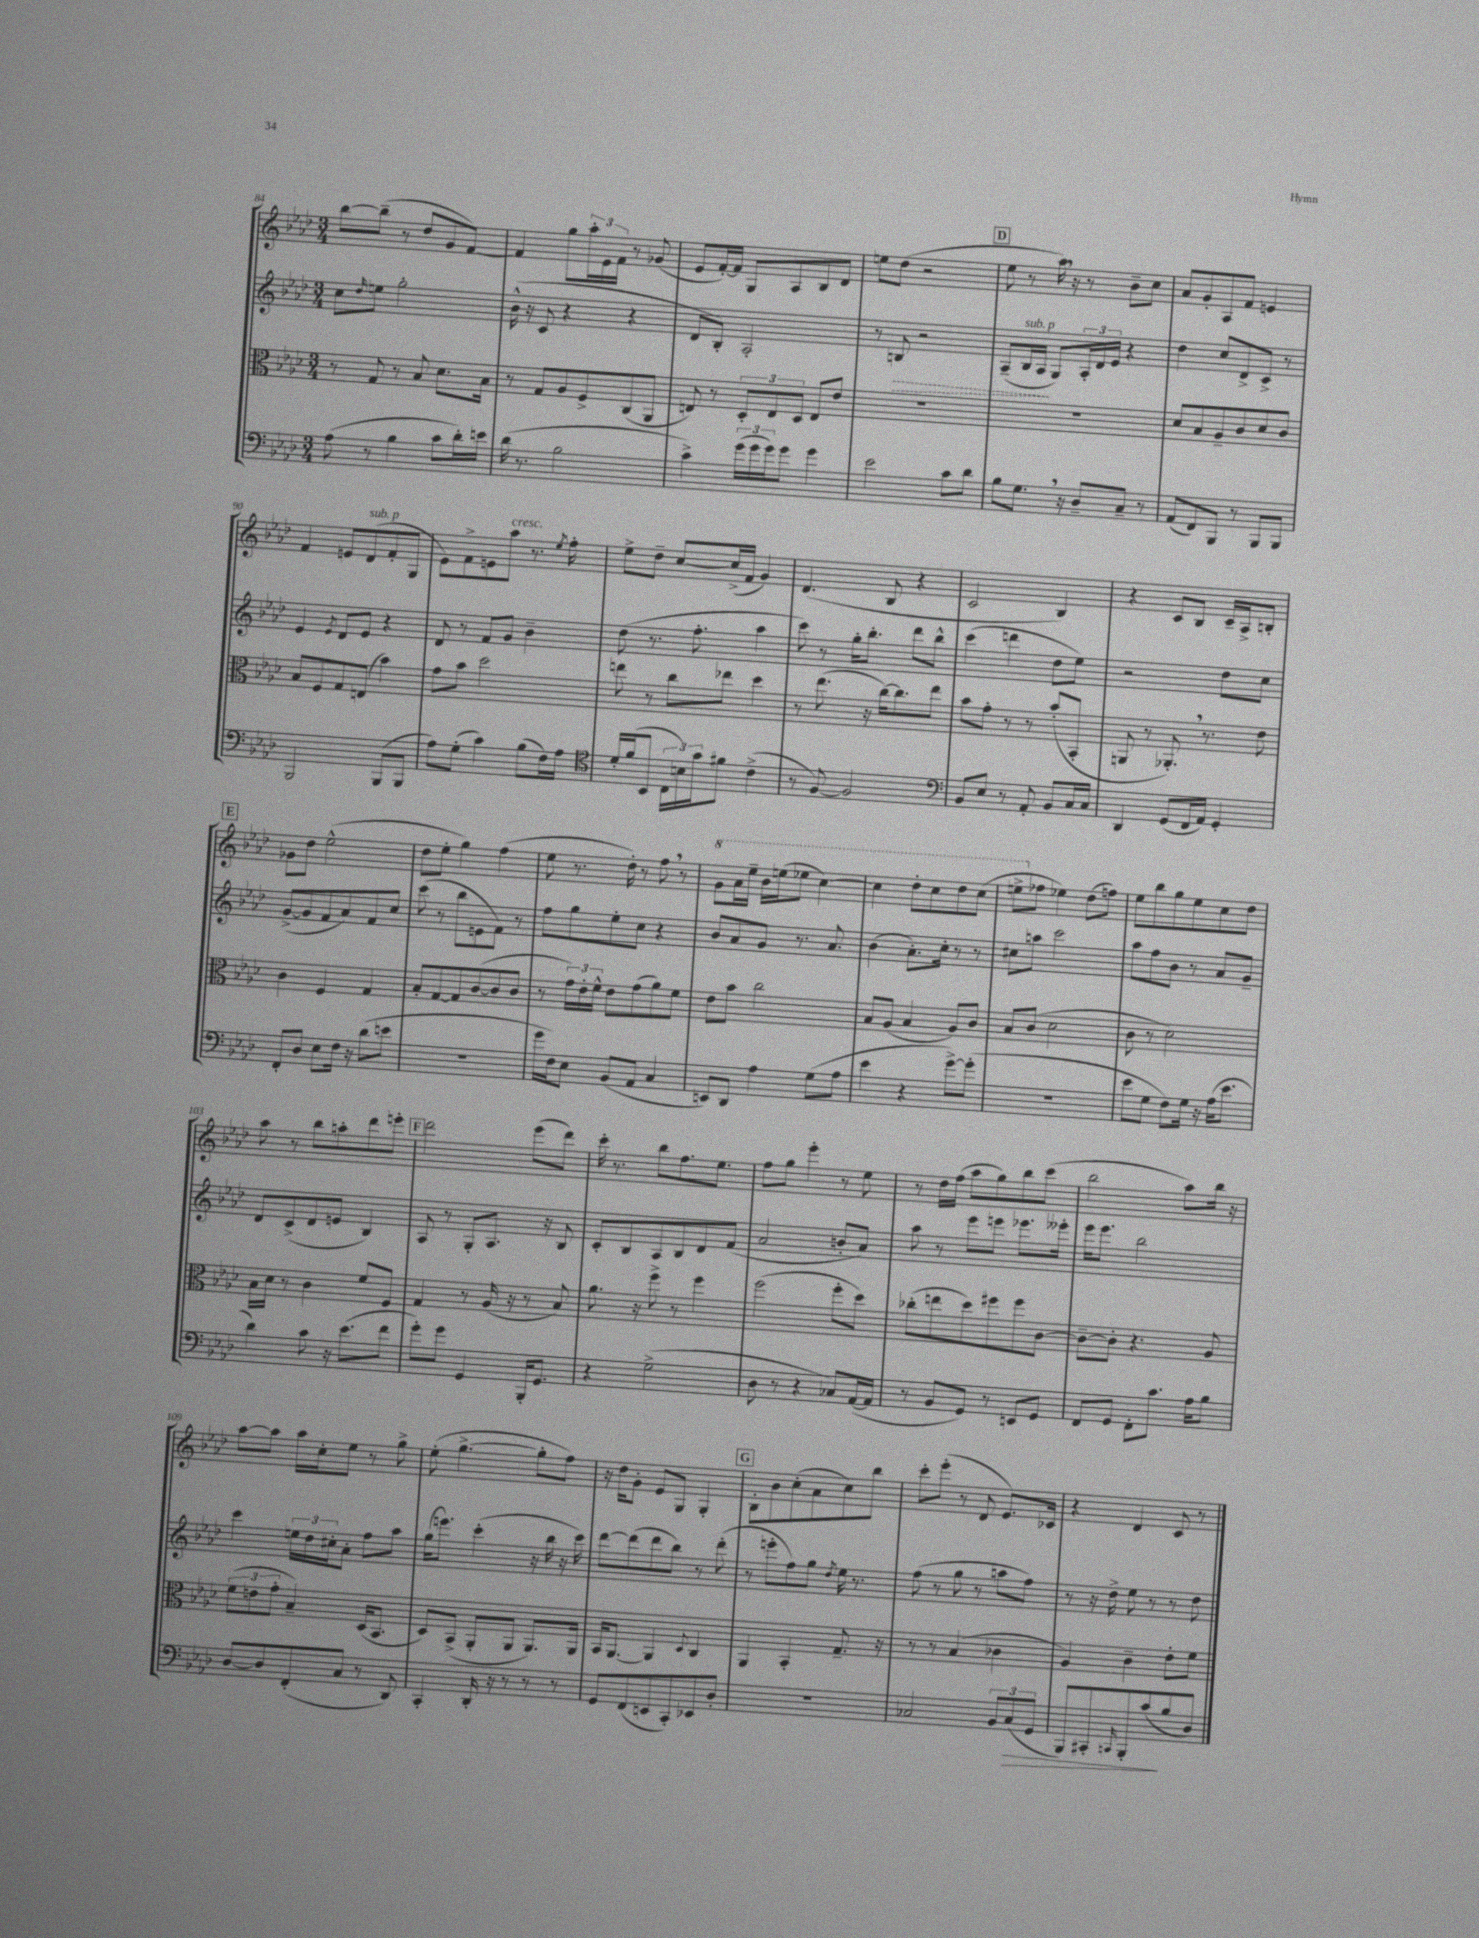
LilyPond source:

<<
\new StaffGroup <<
\new Staff = "s0" {
    \clef treble \key aes \major \numericTimeSignature \time 3/4
    bes''8~ bes''8--( r8 des''8 g'8 f'8~) |
    f'4 g''8 \tuplet 3/2 { aes''16-. ees'16 f'16 } r8 ges'8( |
    ees'8 f'16~-.) f'16 g8 aes8 bes8 des'8 |
    e''8 des''8( r2 |
    \mark \markup { \box "D" } ees''8 r8 aes''16) \breathe r16 r8 bes'8-- c''8 |
    aes'8 g'8-. aes8 f'8 e'4 |
    f'4 e'8 des'8^\markup { \italic "sub. p" }( f'8-. g8 |
    ees'8) f'8-> e'8 aes''8^\markup { \italic "cresc." } r8. \acciaccatura { ees''8 } f''16-. |
    ees''8-> des''8-- c''8~ c''16->( f'16 g'4) |
    des'4.( bes8 r4 |
    c'2 bes4) |
    r4 c'8 bes8 c'16-- aes16-> b8-. |
    \mark \markup { \box "E" } ges'8 des''8 ees''2-^( |
    des''8 ees''8-. g''4) f''4( |
    ees''8 r8. des''16-.) r8 f''8 \breathe r8 |
    \ottava #1 g''8 aes''16 ees'''16-- bes''16 e'''16( ees'''8 c'''4~) |
    c'''4 des'''8-. c'''8 des'''8 c'''8( |
    e'''8-> \ottava #0 fes''8 ees''!4) des''8( f''8) |
    ees''8 bes''8 g''8 ees''8 c''8 des''8 |
    aes''8 r8 bes''8 a''8-. des'''8 e'''8-. |
    \mark \markup { \box "F" } des'''2 ees'''8( des'''8) |
    c'''16-. r8. bes''8 f''8. ees''8. |
    f''8 g''8 ees'''4-. r8 ees''8 |
    r8 des''16 f''16( aes''8 g''8) bes''8 c'''8( |
    bes''2 aes''8) bes''16 r16 |
    aes''8~ aes''8 aes''16 c''16-. ees''8 r8 g''8-> |
    ees''8-.( g''4.~-> g''8-. f''8) |
    r16 des''16 g'8-. ees'8 g8 g4-. |
    \mark \markup { \box "G" } bes8-. bes'8 c''8-.( aes'8 c''8) bes''8 |
    c'''8-. ees'''8-.( r8 des'8 ees'8.) ces'16 |
    r4 des'4 c'8 r8 \bar "|." |
}
\new Staff = "s1" {
    \clef treble \key aes \major \numericTimeSignature \time 3/4
    c''8 \grace { des''16 } e''8 g''2-. |
    bes'16-^( r16 c'8 r4 r4 |
    des'8 bes8-.) aes2-. |
    r8 \once \override Hairpin.style = #'dashed-line b8\> r2 |
    \mark \markup { \box "D" } aes8--( bes16^\markup { \italic "sub. p" } aes16\! g8) \tuplet 3/2 { aes16-. des'16 ees'16 } r4 |
    des''4 c''8 des'8-> c'8-> r8 |
    ees'4 \acciaccatura { ees'8 } des'8 ees'8 r4 |
    des'8 r8 f'8 g'8 bes'4-- |
    des''8( r8. f''8.-. aes''4 |
    c'''8) r8 g''16-. bes''8.-. des'''8 bes''8-^ |
    c'''4( d'''4 des''8 ees''8) |
    r2 des''8 c''8 |
    \mark \markup { \box "E" } g'8~->( g'8 f'8 aes'8) f'8 c''8 |
    c'''8( r8 bes''8 e'8 f'8) r8 |
    f''8 g''8 ees''8-. c''8 r4 |
    bes'8 aes'8 g'8 r8. aes'8. |
    bes'4( aes'8.-.) c''16-. r8 r8 |
    cis''8 a''8 c'''2 |
    aes''8 f''8 bes'8 r8 aes'8 g'8-- |
    des'8 c'8->( des'8 e'8 bes4) |
    \mark \markup { \box "F" } aes8 r8 g8-. aes8. r16 bes8 |
    c'8-. bes8 aes8 bes8 des'8 f'8( |
    aes'2 b'8-. aes'8) |
    aes''8 r8 ees'''8 e'''8 ees'''8. eeses'''16-. |
    ees'''16 ees'''8. bes''2 |
    c'''4 \tuplet 3/2 { e''16 des''16 cis''16-. } aes'8-. f''8 aes''8 |
    g''16( e'''8.) c'''4-.( r16 bes''16 r16 c'''16) |
    des'''8~ des'''8( des'''8 bes''8) r8 des'''8-.( |
    \mark \markup { \box "G" } r8 e'''8-. f''8) g''8 \acciaccatura { des''8 } ees''16 r8. |
    f''8( r8 g''8 r8 a''8 f''8) |
    r8 r16 des''16-> ees''8 r8 r8 des''8 \bar "|." |
}
\new Staff = "s2" {
    \clef alto \key aes \major \numericTimeSignature \time 3/4
    r8 g8 r8 bes8 des'8. bes16 |
    r8 g8 aes8 f8-> c8( aes,8 |
    e8) r8 \tuplet 3/2 { des8-. e8 des8 } e8 ees'8 |
    R2. |
    \mark \markup { \box "D" } R2. |
    des'8 bes8 aes8-- c'8 des'8 c'8 |
    bes8 f8 g8 e8( bes'4) |
    g'8 bes'8 des''2 |
    e''8 r8 c''8 ees''8 des''4 |
    r8 ees''8.( r16 c''16~) c''8. ees''8 |
    bes'8 g'8-. r8 r8 bes'8-.( bes,8-. |
    a,8 r8 aes,8.-.) \breathe r8. ees'8 |
    \mark \markup { \box "E" } c'4 f4 g4 |
    bes8-. g8~ g8 c'8~( c'8 c'8 |
    r8 \tuplet 3/2 { g'16) ees'16-. f'16-^ } ees'8 g'8( aes'8) f'8 |
    ees'8 bes'8 c''2 |
    bes8 aes8( bes4 aes8) c'8 |
    bes8 c'8( des'2 |
    c'8 r8 des'2) |
    bes16 des'16 r8 c'4 f'8 f8 |
    \mark \markup { \box "F" } g4 r8 aes16( r16 r8 bes8) |
    aes'8. r16 f''8-> r8 f''4 |
    f''2( f''8-. des''8) |
    ces''8-.( e''8 des''8) fis''8 fis''8 c'8~ |
    c'8~-- c'8-. r4. aes8 |
    \tuplet 3/2 { f'8( e'8 g'8-. } bes4--) des16( bes,8. |
    des8) bes,8->( aes,8-. aes,8 aes,8.) aes,16 |
    bes,16 aes,8.~ aes,4 \appoggiatura { des8 } c4 |
    \mark \markup { \box "G" } aes,4 bes,4-. g8.-- r16 |
    r8 r8 bes4( ces'4 |
    aes4) c'4-- ees'8-. f'8 \bar "|." |
}
\new Staff = "s3" {
    \clef bass \key aes \major \numericTimeSignature \time 3/4
    aes8( r8 bes4 c'8 des'16-.) e'16 |
    des'16( r8. bes2 |
    c'4->) \tuplet 3/2 { g'16( g'16 g'16) } g'8 g'4 |
    ees'2 c'8 des'8 |
    \mark \markup { \box "D" } bes8 g8. \breathe r16 des8-- c8-- r8 |
    aes,8( f,8) bes,,8 r8 bes,,8 bes,,8 |
    bes,,2 bes,,8( bes,,8 |
    aes8) g8-.( c'4) bes8( f16) aes16 |
    \clef tenor des'16-. f'16( bes,8 \tuplet 3/2 { c16 b16) g'16 } fis'8 c'4->( |
    r8 f8~) f2 |
    \clef bass bes,8 ees8 r8 aes,8-. bes,8 c16 c16 |
    des,4 g,8( f,16 aes,16) g,4-. |
    \mark \markup { \box "E" } f,8-. des8 ees8 f16 r16 des'8( e'8 |
    R2. |
    g'16 f16) ees8 bes,8( aes,8 c4 |
    e,8) des,8 aes4 g8( aes8 |
    ees'4 r4 g'8~->) g'8-.( |
    R2. |
    ees'8 g8 f8) g16 r16 aes16( ees'8. |
    des'4) c'8 r16 ees'8.( f'8 |
    \mark \markup { \box "F" } g'8-.) g'8 g,4 bes,,16-. g,8. |
    r4 g2->( |
    des8 r8 r4 ces8) aes,16~( aes,16 |
    r8 bes,8 g,8) r8 e,8 g,8 |
    f,8 g,8 f,8-. c'8. aes16 bes8 |
    des8~ des8 f,8-.( c8 r8 des,8) |
    c,4-. des,16-. r16 r8 r8 r8 |
    g,8 f,8( e,8 c,8-.) ees,8 des8-. |
    \mark \markup { \box "G" } R2. |
    ces2 \tuplet 3/2 { bes,8 ces8\>( g,8 } |
    bes,,8) cis,8-. \grace { c,16 } bes,,8-. c'8\!( bes8 des8) \bar "|." |
}
>>
>>
\layout { \context { \Score currentBarNumber = #84 } }
